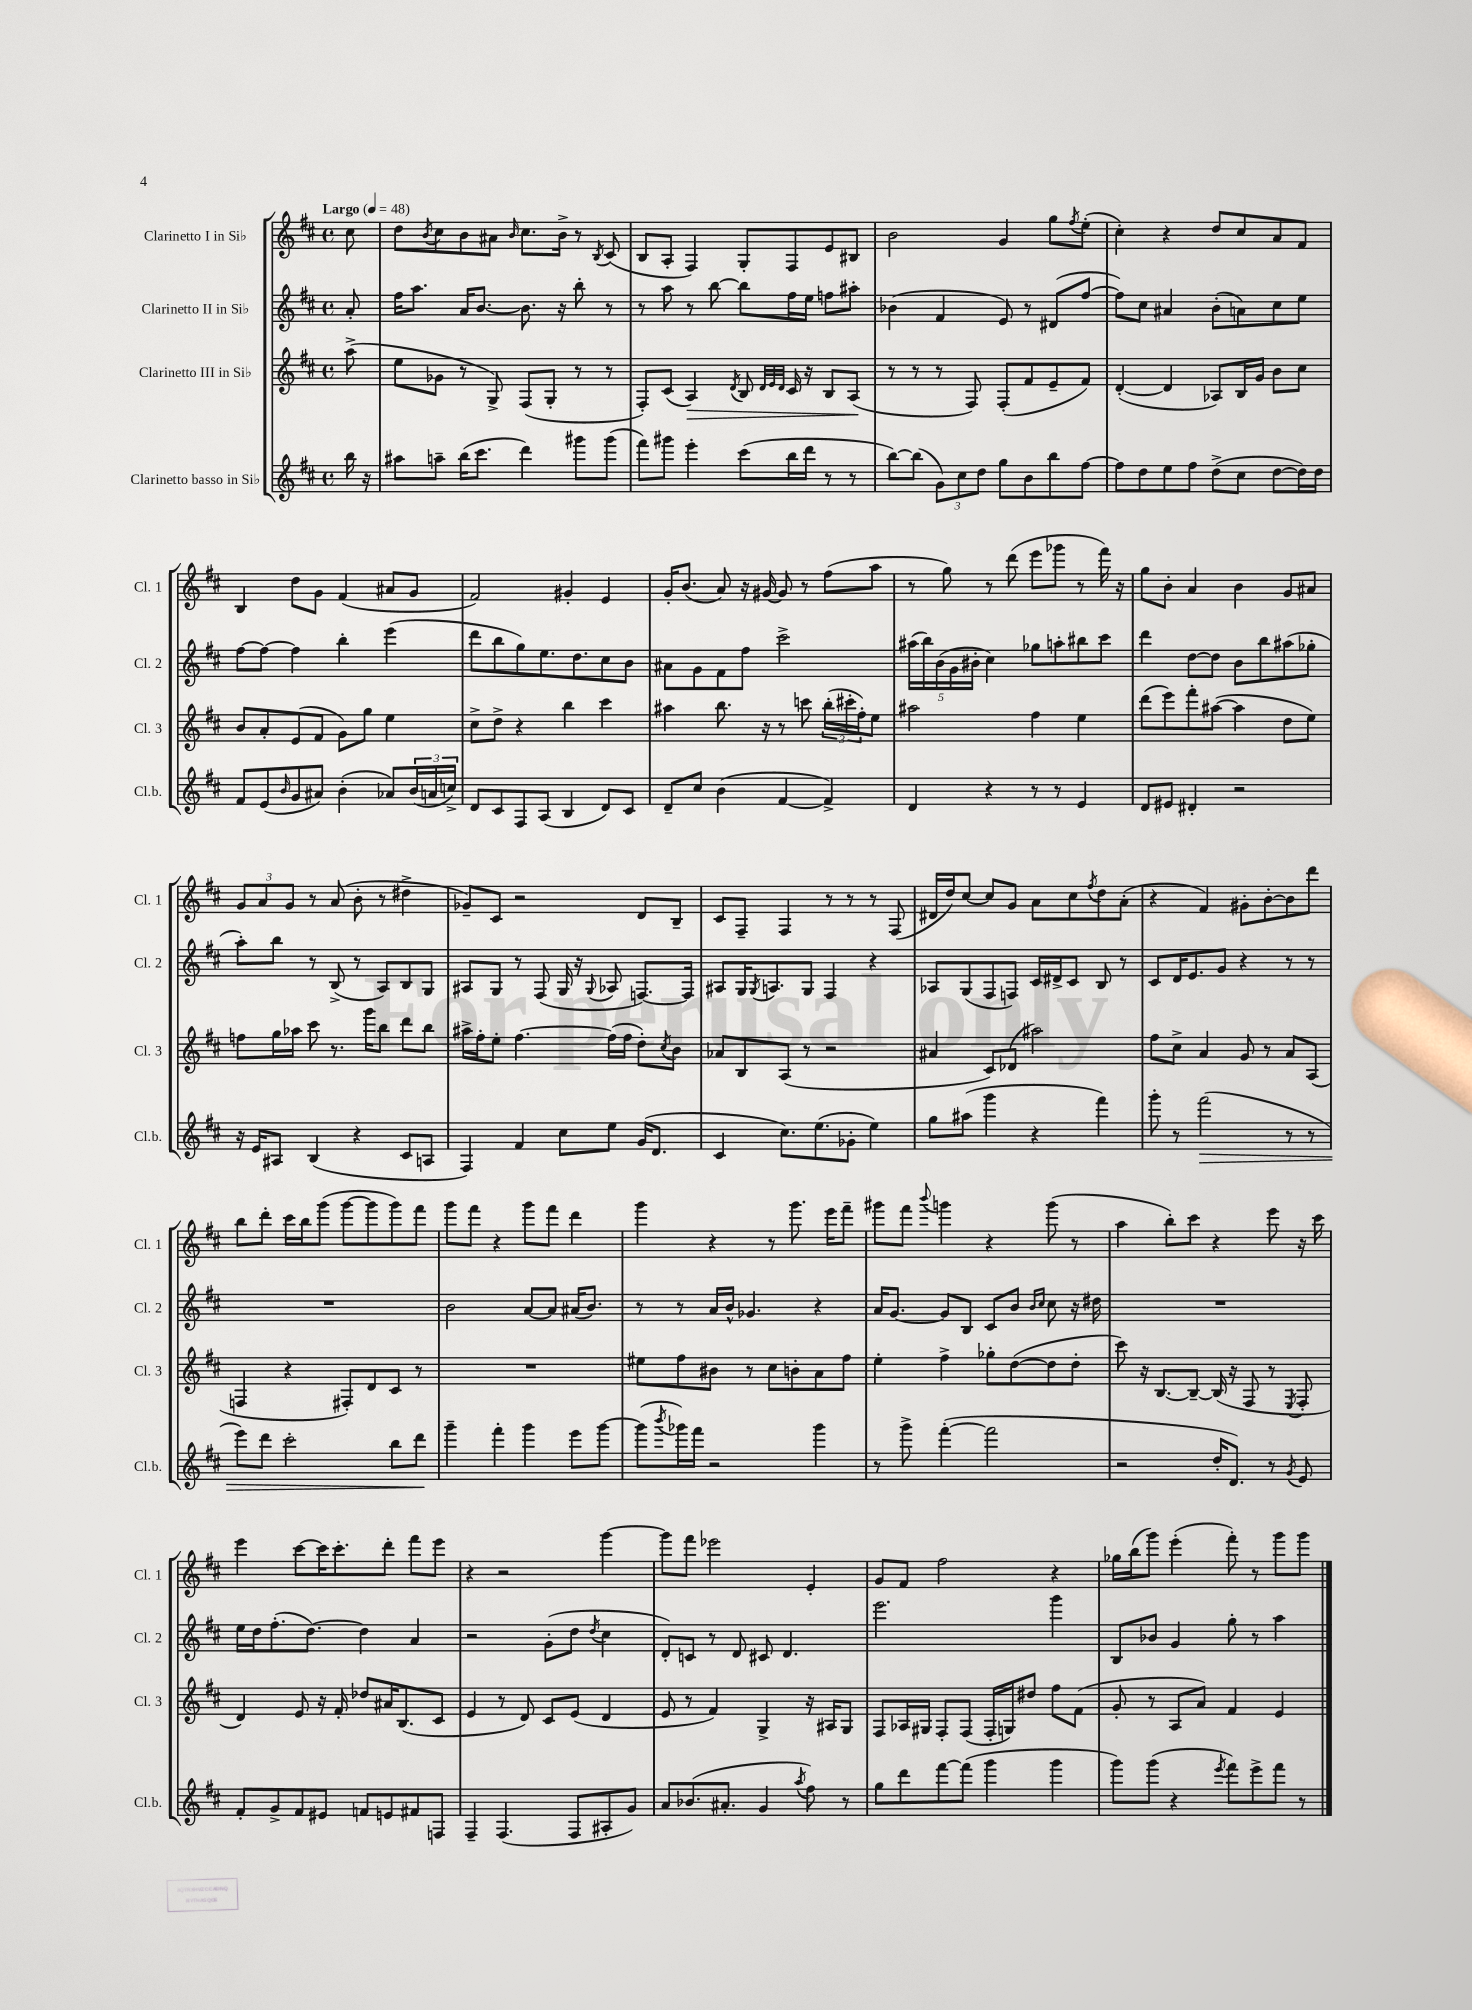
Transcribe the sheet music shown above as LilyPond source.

<<
\new StaffGroup <<
\new Staff = "s0" \with { instrumentName = "Clarinetto I in Sib" shortInstrumentName = "Cl. 1" } {
    \clef treble \key d \major \defaultTimeSignature \time 4/4 \partial 8 \tempo "Largo" 4 = 48
    cis''8 |
    d''8 \acciaccatura { b'8 } cis''8 b'8 ais'8 \grace { b'16 } cis''8. b'16-> r8 \acciaccatura { b8 } cis'8( |
    b8 a8-. fis4) g8-. fis8 e'8 bis8 |
    b'2 g'4 g''8 \acciaccatura { fis''8 } e''8-.( |
    cis''4-.) r4 d''8 cis''8 a'8 fis'8 |
    b4 d''8 g'8 fis'4( ais'8 g'8 |
    fis'2) gis'4-. e'4 |
    g'16-. b'8.( a'8) r16 gis'16~ gis'8 r8 fis''8( a''8 |
    r8 g''8) r8 d'''8( e'''8 ges'''8 r8 fis'''16) r16 |
    g''8 b'8-. a'4 b'4 g'8 ais'8 |
    \tuplet 3/2 { g'8 a'8 g'8 } r8 a'8( b'8-. r8 dis''4-> |
    ges'8--) cis'8 r2 d'8 b8-- |
    cis'8 fis8-- fis4 r8 r8 r8 fis8( |
    dis'16 d''16) cis''8~ cis''8 g'8 a'8 cis''8 \acciaccatura { fis''8 } d''8 a'8-.( |
    r4 fis'4) gis'8-. b'8~-. b'8 d'''8 |
    b''8 d'''8-. cis'''16 b''16 g'''8( g'''8~ g'''8 g'''8) fis'''8 |
    g'''8 fis'''8 r4 g'''8 fis'''8 d'''4 |
    g'''4 r4 r8 g'''8. e'''16 fis'''8-- |
    gis'''8 fis'''8 \appoggiatura { b'''8 } g'''4 r4 g'''8( r8 |
    a''4 b''8-.) cis'''8 r4 e'''8 r16 cis'''16 |
    e'''4 cis'''8~ cis'''16 cis'''8.-. d'''8-. fis'''8 e'''8 |
    r4 r2 g'''4~ |
    g'''8 fis'''8 ees'''2 e'4-. |
    g'8 fis'8 fis''2 r4 |
    ges''16 b''16( g'''8) e'''4-.( fis'''8-.) r8 g'''8 g'''8 \bar "|." |
}
\new Staff = "s1" \with { instrumentName = "Clarinetto II in Sib" shortInstrumentName = "Cl. 2" } {
    \clef treble \key d \major \defaultTimeSignature \time 4/4 \partial 8
    a'8-. |
    fis''16 a''8. a'16 b'8.~ b'8. r16 b''8-. r8 |
    r8 a''8 r8 b''8~ b''8 fis''16 e''16 f''8 ais''8-. |
    bes'4( fis'4 e'8) r8 dis'8( fis''8~ |
    fis''8) cis''8 ais'4 b'8-.( a'8) cis''8 e''8 |
    fis''8~ fis''8~ fis''4 b''4-. e'''4( |
    d'''8 b''8 g''8) e''8. d''8. cis''8 b'8 |
    ais'8 g'8 fis'8 fis''8 cis'''2-> |
    \tuplet 5/4 { ais''16( b''16) b'16( g'16 bis'16-. } cis''4) ges''8 a''8-. bis''8 cis'''8 |
    d'''4 d''8~ d''8 b'8 b''8 ais''8( ges''8-. |
    a''8-.) b''8 r8 b8->( r8 a8) b8 g8 |
    ais8 g8 r8 fis8( g16 r16 \appoggiatura { g8 } aes8 f8.~) f16 |
    ais8 g16 \acciaccatura { g8 } a8. g8 fis4 r4 |
    aes8 g8( fis8 f8) cis'16 dis'16-> cis'8 b8 r8 |
    cis'8 d'16 e'8. g'8 r4 r8 r8 |
    R1 |
    b'2 a'8~ a'8 ais'16( b'8.) |
    r8 r8 a'16 b'16-^ ges'4. r4 |
    a'16 g'8.~ g'8 b8 cis'8 b'8 \grace { b'16 cis''16 } cis''8 r16 dis''16 |
    R1 |
    e''16 d''16 fis''8.-.( d''8.~) d''4 a'4 |
    r2 g'8-.( d''8 \acciaccatura { d''8 } cis''4 |
    d'8-.) c'8 r8 d'8 cis'8 d'4. |
    e'''2. g'''4 |
    b8 bes'8 g'4 g''8-. r8 a''4 \bar "|." |
}
\new Staff = "s2" \with { instrumentName = "Clarinetto III in Sib" shortInstrumentName = "Cl. 3" } {
    \clef treble \key d \major \defaultTimeSignature \time 4/4 \partial 8
    a''8->( |
    e''8 ges'8 r8 g8->) fis8( g8-. r8 r8 |
    fis8-.) cis'8( a4\>) \acciaccatura { d'8 } b8 \grace { d'32 e'32 d'32 } cis'16 r16 b8 a8\!( |
    r8 r8 r8 fis8) fis8-.( fis'8 e'8-- fis'8) |
    d'4~-.( d'4 aes8) b16 g'16 b'8 cis''8 |
    b'8 a'8-. e'8( fis'8 g'8) g''8 e''4 |
    cis''8-> d''8-> r4 b''4 cis'''4 |
    ais''4 b''8. r16 r8 c'''8 \tuplet 3/2 { b''16-.( cis'''16-. fis''16-.) } e''8 |
    ais''2 fis''4 e''4 |
    d'''8( e'''8) fis'''8-. ais''8~( ais''4 d''8 e''8) |
    f''8 g''16 aes''16 cis'''8 r8. g'''16 b''8 d'''8 b''8 |
    ais''16-> fis''16-. e''8-. fis''4.~ fis''16( fis''16 d''8-.) \acciaccatura { cis''8 } b'8 |
    aes'8 b8 a8( r8 r2 |
    ais'4 cis'8) des'8( ais''2) |
    fis''8 cis''8-> a'4 g'8 r8 a'8 a8( |
    f4 r4 fis8-.) d'8 cis'8 r8 |
    R1 |
    eis''8 fis''8 bis'8 r8 cis''8 b'8-. a'8 fis''8 |
    e''4-. fis''4-> ges''8-. d''8~( d''8 d''8-. |
    cis'''8) r16 b8.~ b8~-- b16( r16 fis8 r8 \acciaccatura { e8 } fis8-. |
    d'4) e'8 r16 fis'16-. des''8 ais'16 b8.( cis'8 |
    e'4 r8 d'8) cis'8 e'8( d'4 |
    e'8 r8 fis'4) g4-> r16 ais16 g8 |
    fis8 aes16 gis16 fis8-. fis8( fis16-. g16) dis''8 fis''8 fis'8( |
    g'8-. r8 a8 a'8) fis'4 e'4 \bar "|." |
}
\new Staff = "s3" \with { instrumentName = "Clarinetto basso in Sib" shortInstrumentName = "Cl.b." } {
    \clef treble \key d \major \defaultTimeSignature \time 4/4 \partial 8
    b''16 r16 |
    ais''8 a''8-- b''16( cis'''8. d'''4) gis'''8 gis'''8( |
    fis'''8) gis'''8 e'''4-. cis'''8( b''16 d'''16 r8 r8 |
    b''8~) b''8( \tuplet 3/2 { g'8) cis''8 d''8 } g''8 b'8 b''8 fis''8~ |
    fis''8 d''8 e''8 fis''8 d''8->( cis''8 d''8~ d''16) d''16 |
    fis'8 e'8( \grace { b'16 } g'8 ais'8) b'4-.( aes'8) \tuplet 3/2 { b'16( a'16 c''16->) } |
    d'8 cis'8 fis8 a8( b4 d'8) cis'8 |
    d'8-- cis''8 b'4( fis'4~ fis'4->) |
    d'4 r4 r8 r8 e'4 |
    d'8 eis'8 dis'4-. r2 |
    r16 e'16 ais8 b4( r4 cis'8 a8 |
    fis4) fis'4 cis''8 e''8 g'16( d'8. |
    cis'4 cis''8.) e''8.( ges'8-. e''4) |
    g''8 ais''8( g'''4 r4 fis'''4) |
    g'''8-. r8 fis'''2\>( r8 r8 |
    e'''8) d'''8 cis'''2-. b''8 d'''8\! |
    g'''4-- fis'''4-. g'''4 e'''8 g'''8~ |
    g'''8( \acciaccatura { b'''8 } ges'''16) fis'''16 r2 ges'''4 |
    r8 g'''8-> fis'''4~-.( fis'''2 |
    r2 d''16-. d'8.) r8 \acciaccatura { g'8 } e'8 |
    fis'8-. g'8-> fis'8 eis'8 f'8 e'8 fis'8 f8 |
    fis4-- fis4.( fis8 ais8-. g'8) |
    a'8 bes'8.( ais'8.-. g'4 \acciaccatura { a''8 } fis''8) r8 |
    g''8 d'''8 fis'''8~ fis'''8( g'''4 g'''4 |
    g'''8) g'''8( r4 \acciaccatura { e'''8 } fis'''8) e'''8-> fis'''8 r8 \bar "|." |
}
>>
>>
\layout { \context { \Score \remove "Bar_number_engraver" } }
